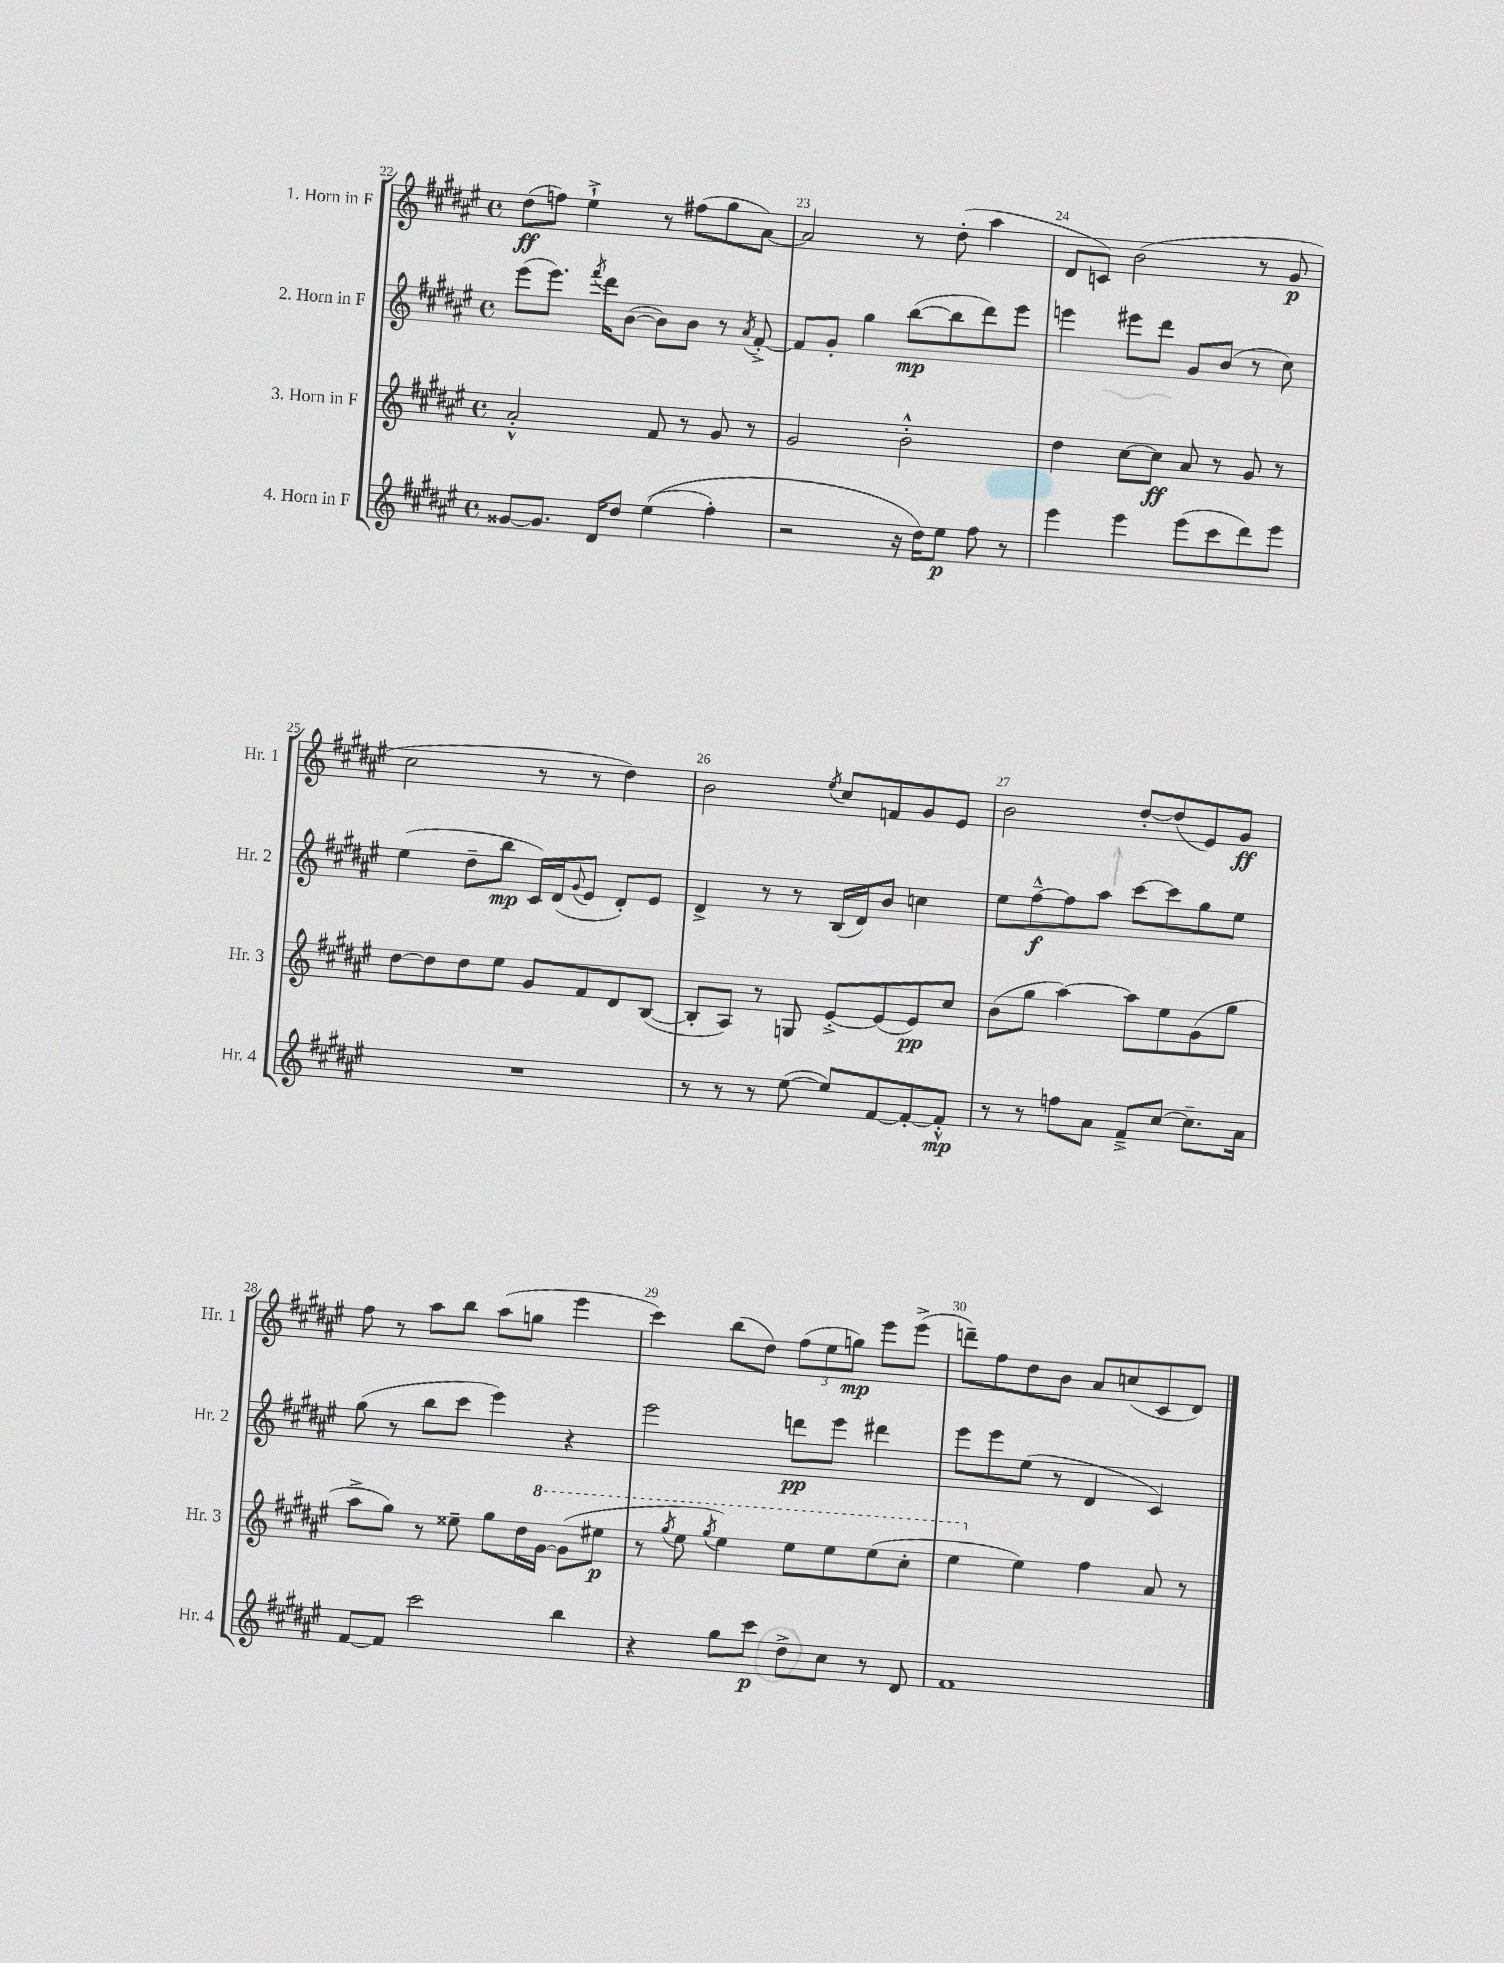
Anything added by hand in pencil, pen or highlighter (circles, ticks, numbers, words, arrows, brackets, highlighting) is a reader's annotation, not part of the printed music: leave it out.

**kern	**kern	**kern	**kern
*staff4	*staff3	*staff2	*staff1
*clefG2	*clefG2	*clefG2	*clefG2
*k[f#c#g#d#a#e#]	*k[f#c#g#d#a#e#]	*k[f#c#g#d#a#e#]	*k[f#c#g#d#a#e#]
*M4/4	*M4/4	*M4/4	*M4/4
*met(c)	*met(c)	*met(c)	*met(c)
[8g##	2a#'^^	(8eee#	(8dd#
8.g##]	.	8.eee#)	8ff)
.	.	.	4ee#`^
.	.	8qfff#	.
16d#	.	16ddd#	.
8dd#	.	([8b	.
&((4ee#	8f#	8b])	8r
.	8r	8b	(8ff#
4ff#')	8g#	8r	8gg#
.	.	8qa#	.
.	8r	[8f#'^	[8a#)
=	=	=	=
2r	2g#	8f#]	2a#]
.	.	8g#'	.
.	.	4gg#	.
16r	2b'^^	([8bb	8r
16dd#&)	.	.	.
8ee#	.	8bb]	(8dd#'
8ff#	.	8ddd#)	4aa#
8r	.	8eee#	.
=	=	=	=
4eee#	4dd#	4eee	8d#
.	.	.	8c)
4eee#	[8cc#	8eee#	(2b
.	8cc#]	8ddd#	.
(8eee#	8a#	8g#	.
8ccc#	8r	(8b	.
8ddd#)	8g#	8r	8r
8eee#	8r	8cc#)	8g#
=	=	=	=
1r	[8dd#	(4ee#	2cc#
.	8dd#]	.	.
.	8dd#	8dd#~	.
.	8ee#	8bb	.
.	8g#	16c#)	8r
.	.	(16d#	.
.	.	8qqg#	.
.	8f#	8e#	8r
.	8d#	8d#')	4dd#)
.	([8B	8e#	.
=	=	=	=
8r	8B']	4d#^	2b
8r	8A#)	.	.
8r	8r	8r	.
([8ee#	8G	8r	.
.	.	.	8qee#
8ee#])	[8e#'^	(16B	8cc#
.	.	16d#)	.
[8f#	(8e#]	8b	8f
8f#'_	8e#)	4cc	8g#
8f#'^^]	8cc#	.	8e#
=	=	=	=
8r	(8b	8ee#	2b
8r	8gg#	[8ff#~^^	.
8ff	[4aa#)	8ff#]	.
8a#	.	8aa#	.
8f#~^	8aa#]	[8ccc#	[8dd#'
[8cc#	8ee#	8ccc#]	(8dd#]
8.cc#~]	(8g#	8gg#	8e#)
.	8gg#	8ee#	8g#
16a#	.	.	.
=	=	=	=
[8f#	8aa#^	(8gg#	8ff#
8f#]	8gg#)	8r	8r
2ccc#	8r	8bb	8aa#
.	8ee##~	8ccc#	8bb
.	8gg#	4eee#)	(8aa#
.	16dd#	.	8gg
.	[16gg#	.	.
4bb	(8gg#]	4r	4eee#
.	8eee#	.	.
=	=	=	=
4r	8r	2eee#	4ccc#)
.	8qggg#	.	.
.	8eee#	.	.
.	8qggg#	.	.
8gg#	4eee#)	.	(8bb
8ccc#	.	.	8dd#)
8dd#^	8eee#	8ddd	(12ff#
.	.	.	12ee#
8cc#	8eee#	8eee#	.
.	.	.	12gg)
8r	(8eee#	4ddd#	8eee#
8d#	8ccc#'	.	(8eee#^
=	=	=	=
1f#	4eee#	8eee#	8ddd~)
.	.	8eee#	8ff#
.	4ee#)	(8ee#	8dd#
.	.	8r	8b
.	4ff#	4d#	8a#
.	.	.	(8cc
.	8a#	4c#)	8c#
.	8r	.	8d#)
==	==	==	==
*-	*-	*-	*-
